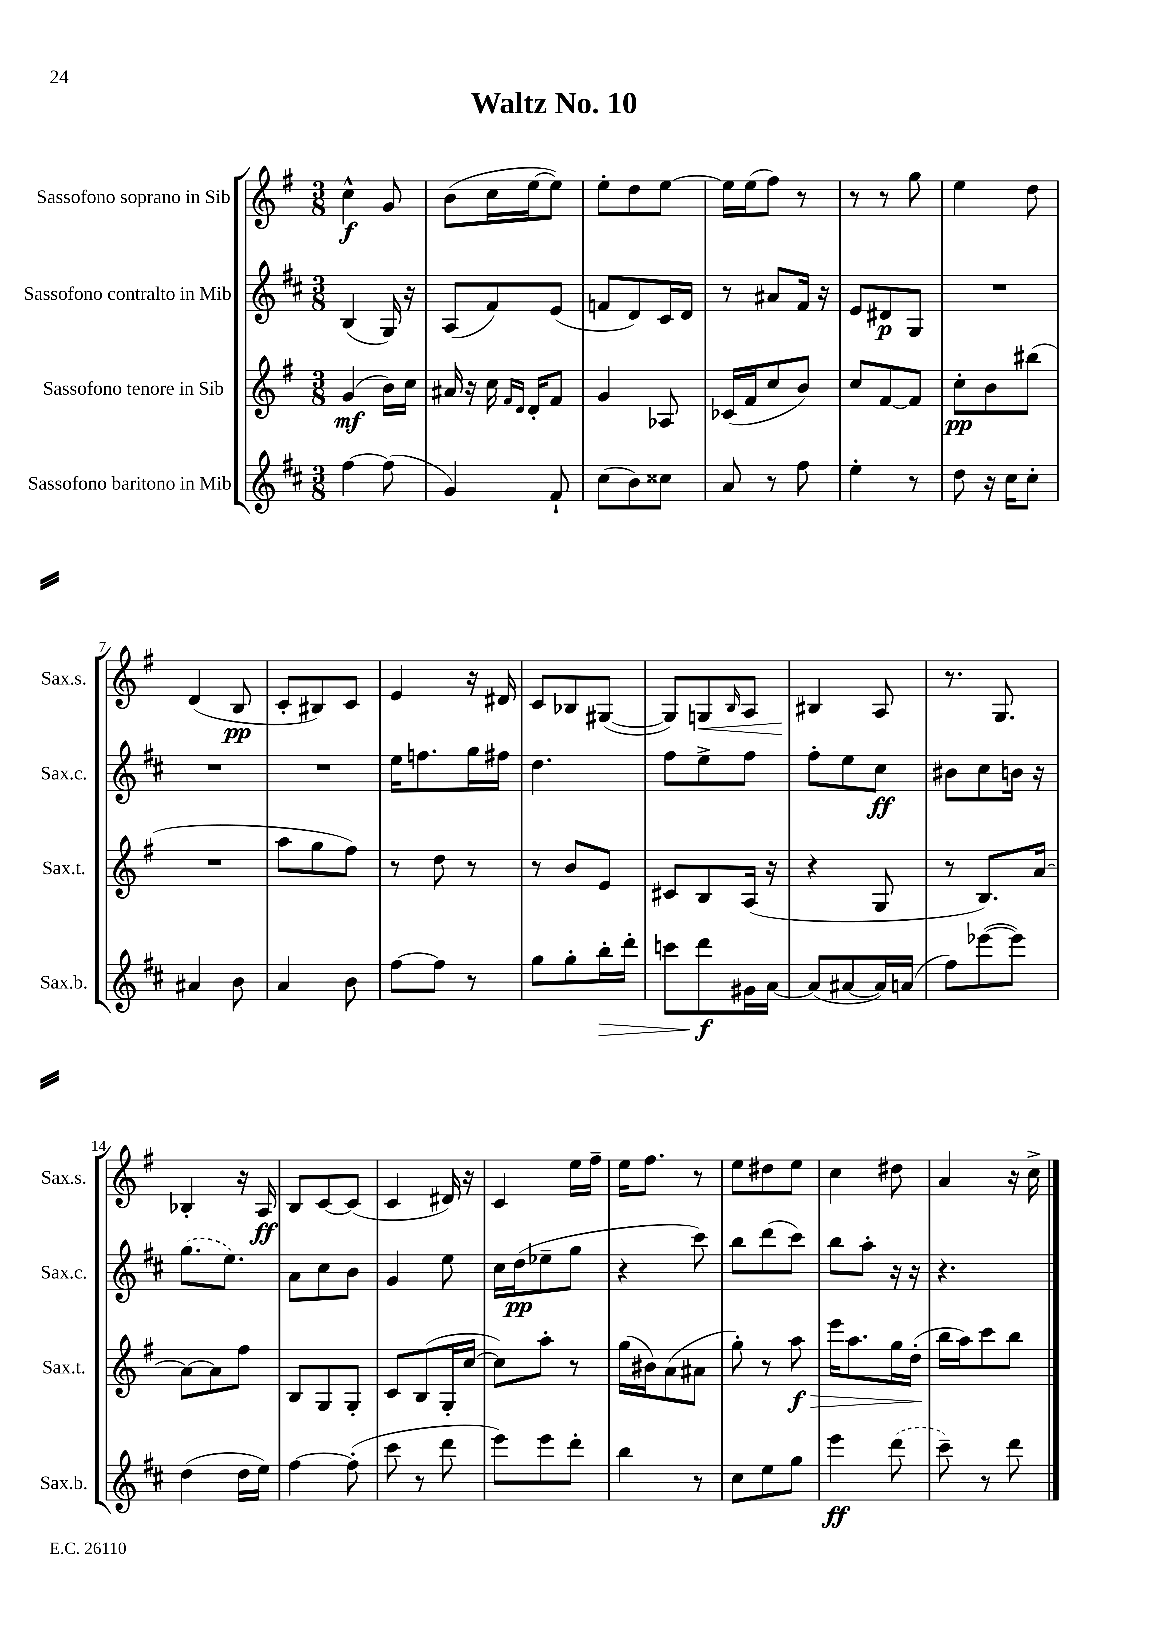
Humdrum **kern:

**kern	**dynam	**kern	**dynam	**kern	**dynam	**kern	**dynam
*part4	*part4	*part3	*part3	*part2	*part2	*part1	*part1
*staff4	*staff4	*staff3	*staff3	*staff2	*staff2	*staff1	*staff1
*I"Sassofono baritono in Mib	*	*I"Sassofono tenore in Sib	*	*I"Sassofono contralto in Mib	*	*I"Sassofono soprano in Sib	*
*I'Sax.b.	*	*I'Sax.t.	*	*I'Sax.c.	*	*I'Sax.s.	*
*clefG2	*	*clefG2	*	*clefG2	*	*clefG2	*
*k[f#c#]	*	*k[f#]	*	*k[f#c#]	*	*k[f#]	*
*M3/8	*	*M3/8	*	*M3/8	*	*M3/8	*
=1	=1	=1	=1	=1	=1	=1	=1
[4ff#\	.	(4g/	mf	(4B/	.	4cc^^\	f
(8ff#\]	.	16b\LL)	.	16G/)	.	8g/	.
.	.	16cc\JJ	.	16r	.	.	.
=2	=2	=2	=2	=2	=2	=2	=2
4g/)	.	16a#X/	.	(8A/L	.	(8b\L	.
.	.	16r	.	.	.	.	.
.	.	16cc\	.	8f#/)	.	16cc\L	.
.	.	16qqf#/LL	.	.	.	.	.
.	.	16qqd/JJ	.	.	.	.	.
.	.	16d'/KL	.	.	.	[16ee\J	.
8f#`/	.	8f#/J	.	(8e/J	.	8ee\J])	.
=3	=3	=3	=3	=3	=3	=3	=3
(8cc#\L	.	4g/	.	8fn/L	.	8ee'\L	.
8b\)	.	.	.	8d/)	.	8dd\	.
8cc##X\J	.	8A-X/	.	16c#/L	.	[8ee\J	.
.	.	.	.	16d/JJ	.	.	.
=4	=4	=4	=4	=4	=4	=4	=4
8a/	.	(16c-X/LL	.	8r	.	16ee\LL]	.
.	.	16f#/J	.	.	.	(16ee\J	.
8r	.	8cc/	.	8a#X/L	.	8ff#\J)	.
8ff#\	.	8b/J)	.	16f#/Jk	.	8r	.
.	.	.	.	16r	.	.	.
=5	=5	=5	=5	=5	=5	=5	=5
4ee'\	.	8cc/L	.	8e/L	.	8r	.
.	.	[8f#/	.	8d#X/	p	8r	.
8r	.	8f#/J]	.	8G/J	.	8gg\	.
=6	=6	=6	=6	=6	=6	=6	=6
8dd\	.	8cc'\L	pp	4.r	.	4ee\	.
16r	.	8b\	.	.	.	.	.
16cc#\KL	.	.	.	.	.	.	.
8cc#'\J	.	(8bb#X\J	.	.	.	8dd\	.
!!LO:LB:g=z
=7	=7	=7	=7	=7	=7	=7	=7
4a#X/	.	4.r	.	4.r	.	(4d/	.
8b\	.	.	.	.	.	8B/	pp
=8	=8	=8	=8	=8	=8	=8	=8
4a/	.	8aa\L	.	4.r	.	8c'/L	.
.	.	8gg\	.	.	.	8B#X/)	.
8b\	.	8ff#\J)	.	.	.	8c/J	.
=9	=9	=9	=9	=9	=9	=9	=9
[8ff#\L	.	8r	.	16ee\KL	.	4e/	.
.	.	.	.	8.ffn\	.	.	.
8ff#\J]	.	8dd\	.	.	.	.	.
8r	.	8r	.	16gg\L	.	16r	.
.	.	.	.	16ff#X\JJ	.	16d#X/	.
=10	=10	=10	=10	=10	=10	=10	=10
8gg\L	.	8r	.	4.dd\	.	8c/L	.
8gg'\	.	8b/L	.	.	.	8B-X/	.
!	!LO:HP:b	!	!	!	!	!	!
16bb'\L	>	8e/J	.	.	.	([8G#X/J	.
16ddd'\JJ	.	.	.	.	.	.	.
=11	=11	=11	=11	=11	=11	=11	=11
8cccn\L	.	8c#X/L	.	8ff#\L	.	8G#/L])	.
!	!	!	!	!	!	!	!LO:HP:b
8ddd\	f	8B/	.	8ee^\	.	8Gn/	<
.	.	.	.	.	.	16qqB/	.
16g#X\L	]	(16A/Jk	.	8ff#\J	.	8A/J	.
[16a\JJ	.	16r	.	.	.	.	.
=12	=12	=12	=12	=12	=12	=12	=12
(8a/L]	.	4r	.	8ff#'\L	.	4B#X/	.
[8a#X/	.	.	.	8ee\	.	.	.
16a#/L])	.	8G/	.	8cc#\J	ff	8A/	[
(16an/JJ	.	.	.	.	.	.	.
=13	=13	=13	=13	=13	=13	=13	=13
8ff#\L)	.	8r	.	8b#X\L	.	8.r	.
([8eee-X\	.	8.B/L)	.	8cc#\	.	.	.
.	.	.	.	.	.	8.G/	.
8eee-\J])	.	.	.	16bn\Jk	.	.	.
.	.	[16a/Jk	.	16r	.	.	.
!!LO:LB:g=z
=14	=14	=14	=14	=14	=14	=14	=14
(4dd\	.	8a\L_	.	(8.gg\L	.	4B-X'/	.
.	.	8a\]	.	.	.	.	.
.	.	.	.	8.ee\J)	.	.	.
16dd\LL	.	8ff#\J	.	.	.	16r	.
16ee\JJ)	.	.	.	.	.	16A/	ff
=15	=15	=15	=15	=15	=15	=15	=15
[4ff#\	.	8B/L	.	8a\L	.	8B/L	.
.	.	8G/	.	8cc#\	.	[8c/	.
(8ff#'\]	.	8G'/J	.	8b\J	.	(8c/J]	.
=16	=16	=16	=16	=16	=16	=16	=16
8ccc#\	.	8c/L	.	4g/	.	4c/	.
8r	.	(8B/	.	.	.	.	.
8ddd\	.	16G'/L	.	8ee\	.	16d#X/)	.
.	.	[16cc/JJ	.	.	.	16r	.
=17	=17	=17	=17	=17	=17	=17	=17
8eee\L)	.	8cc\L])	.	16cc#\LL	.	4c/	.
.	.	.	.	(16dd\J	pp	.	.
8eee\	.	8aa'\J	.	8ee-X~\	.	.	.
8ddd'\J	.	8r	.	8gg\J	.	16ee\LL	.
.	.	.	.	.	.	16ff#~\JJ	.
=18	=18	=18	=18	=18	=18	=18	=18
4bb\	.	(16gg\LL	.	4r	.	16ee\KL	.
.	.	16b#X\J)	.	.	.	8.ff#\J	.
.	.	(8a\	.	.	.	.	.
8r	.	8a#X\J	.	8ccc#\)	.	8r	.
=19	=19	=19	=19	=19	=19	=19	=19
8cc#\L	.	8gg'\)	.	8bb\L	.	8ee\L	.
8ee\	.	8r	.	(8ddd\	.	8dd#X\	.
!	!	!	!LO:HP:b	!	!	!	!
8gg\J	.	8aa\	> f	8ccc#\J)	.	8ee\J	.
=20	=20	=20	=20	=20	=20	=20	=20
4eee\	ff	16eee\KL	.	8bb\L	.	4cc\	.
.	.	8.aa\	.	.	.	.	.
.	.	.	.	8aa'\J	.	.	.
(8ddd\	.	16gg\L	.	16r	.	8dd#X\	.
.	.	(16dd'\JJ	.	16r	.	.	.
=21	=21	=21	=21	=21	=21	=21	=21
8ccc#~\)	.	16bb\LL	.	4.r	.	4a/	.
.	.	16aa\J)	]	.	.	.	.
8r	.	8ccc\	.	.	.	.	.
8ddd\	.	8bb\J	.	.	.	16r	.
.	.	.	.	.	.	16cc^\	.
==	==	==	==	==	==	==	==
*-	*-	*-	*-	*-	*-	*-	*-
